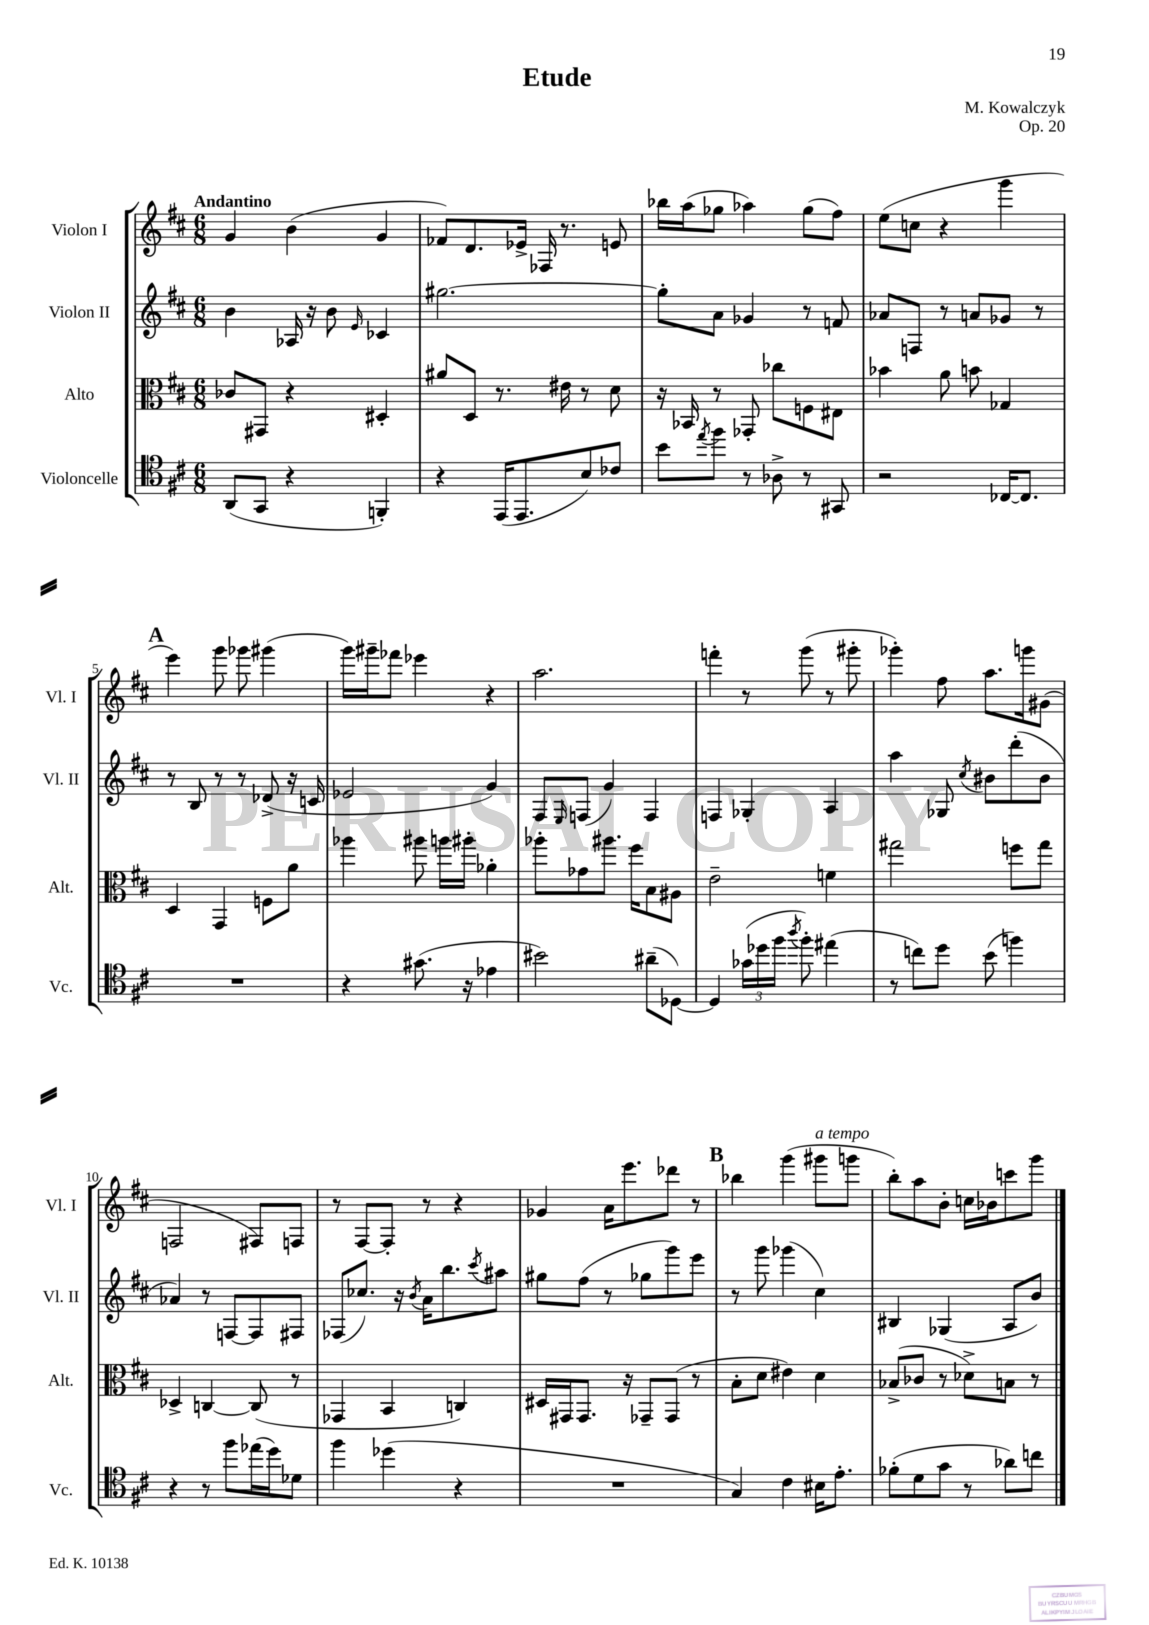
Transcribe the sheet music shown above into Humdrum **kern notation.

**kern	**kern	**kern	**kern
*part4	*part3	*part2	*part1
*staff4	*staff3	*staff2	*staff1
*I"Violoncelle	*I"Alto	*I"Violon II	*I"Violon I
*I'Vc.	*I'Alt.	*I'Vl. II	*I'Vl. I
*clefC4	*clefC3	*clefG2	*clefG2
*k[f#c#]	*k[f#c#]	*k[f#c#]	*k[f#c#]
*M6/8	*M6/8	*M6/8	*M6/8
=1	=1	=1	=1
!	!	!	!LO:TX:a:B:t=Andantino
(8AA/L	8c-X/L	4b\	4g/
8GG/J	8GG#X/J	.	.
4r	4r	16A-X/	(4b\
.	.	16r	.
.	.	8b\	.
.	.	16qqe/	.
4FFn'/)	4D#X'/	4c-X/	4g/
=2	=2	=2	=2
4r	8a#X/L	[2.gg#X\	8f-X/L)
.	8D/J	.	8.d/
(16EE/KL	8.r	.	.
8.EE/	.	.	16e-X^/Jk
.	.	.	16F-X/
.	16e#X\	.	8.r
8B/)	8r	.	.
8c-X/J	8d\	.	8en/
=3	=3	=3	=3
8b\L	16r	8gg#'\L]	16bb-X\LL
.	16BB-X/	.	(16aa\J
8qee/	.	.	.
8ff#\J	8r	8a\J	8gg-X\J
8r	8GG-X'/	4g-X/	4aa-X\)
8A-X^\	8cc-X\L	.	.
8r	8Fn\	8r	(8gg-\L
8GG#X/	8E#X\J	8fn/	8ff#\J)
=4	=4	=4	=4
2r	4b-X\	8a-X/L	(8ee\L
.	.	8Fn/J	8ccn\J
.	8a\	8r	4r
.	8bn\	8an/L	.
[16C-X/KL	4G-X/	8g-X/J	4ggg\
8.C-/J]	.	.	.
.	.	8r	.
!!LO:LB:g=z
!!LO:REH:place=s1:t=A
=5	=5	=5	=5
2.r	4D/	8r	4eee\)
.	.	8B/	.
.	4GG/	8r	8ggg\
.	.	8r	8ggg-X\
.	8Fn\L	(8d-X^/	(4ggg#X\
.	8a\J	16r	.
.	.	16cn/	.
=6	=6	=6	=6
4r	4aa-X\	2e-X/	16ggg\LL)
.	.	.	16ggg#X~\J
.	.	.	8fff-X\J
(8.g#X\	8aa#X\	.	4eee-X\
.	16aan\LL	.	.
16r	16aa#X'\JJ	.	.
4e-X\	4a-X'\	4g/)	4r
=7	=7	=7	=7
2b#X\)	8aa-X'\L	8F#/L	2.aa\
.	.	16qqE/	.
.	8g-X\	(8Fn/J	.
.	8.aa#X\J	4g/)	.
.	16ff#\KL	.	.
(8a#X~\L	8B\	4F/	.
[8D-X\J)	8A#X\J	.	.
=8	=8	=8	=8
4D-/]	2e~\	4Fn/	4fffn'\
(24g-X\LL	.	4G-X'/	8r
24dd-X\	.	.	.
24ff#\JJ	.	.	.
8qaa/	.	.	.
8ff#'\)	.	.	(8ggg\
(4ee#X\	4fn\	4A/	8r
.	.	.	8ggg#X'\
=9	=9	=9	=9
8r	2gg#X\	4aa\	4ggg-X'\)
8ccn\L)	.	.	.
8dd\J	.	8G-X/	8ff#\
.	.	8qcc#/	.
(8b\	.	8b#X\L	8.aa\L
4ffn\)	8ffn\L	(8ddd'\	.
.	.	.	16gggn\k
.	8gg#\J	8b#\J	(8g#X\J
!!LO:LB:g=z
=10	=10	=10	=10
4r	4D-X^/	4a-X/)	2Fn/
8r	[4Cn/	8r	.
8ff#\L	.	[8Fn/L	.
(16ee-X\L	(8C/]	8F/]	8F#X/L)
16dd\J)	.	.	.
8d-X\J	8r	8F#X/J	8Fn/J
=11	=11	=11	=11
4ff#\	4GG-X/	(8F-X/L	8r
.	.	8.cc-X/J)	[8F#/L
(4dd-X\	4BB/	.	8F#'/J]
.	.	16r	.
.	.	8qb/	.
.	.	16a\KL	8r
.	.	8.bb\	.
4r	4Cn/)	.	4r
.	.	8qccc#/	.
.	.	8aa#X\J	.
=12	=12	=12	=12
2.r	16D#X/LL	8gg#X\L	4g-X/
.	16GG#X/J	.	.
.	8.GG#/J	(8ff#\J	.
.	.	8r	16a\KL
.	16r	.	8.eee\
.	8GG-X~/L	8gg-X\L	.
.	(8GG-/J	8ggg\)	8ddd-X\J
.	8r	8eee\J	8r
!!LO:REH:place=s1:t=B
=13	=13	=13	=13
4G/)	8B'\L	8r	4bb-X\
.	8d\J	8ggg\	.
4c#\	4e#X\)	(4ggg-X\	(4ggg\
!	!	!	!LO:TX:a:i:t=a tempo
16B#X\KL	4d\	4cc#\)	8ggg#X\L
8.e'\J	.	.	.
.	.	.	8gggn\J
=14	=14	=14	=14
(8f-X'\L	(8B-X^/L	4B#X/	8bb'\L)
8d\	8c-X/J	.	8aa\
8g\J	8r	(4G-X/	8b'\J
8r	8d-X^\L)	.	16ccn\LL
.	.	.	16b-X\J
8a-X\L)	8Bn\J	8A/L	8cccn\
8ccn\J	8r	8b/J)	8ggg\J
==	==	==	==
*-	*-	*-	*-
